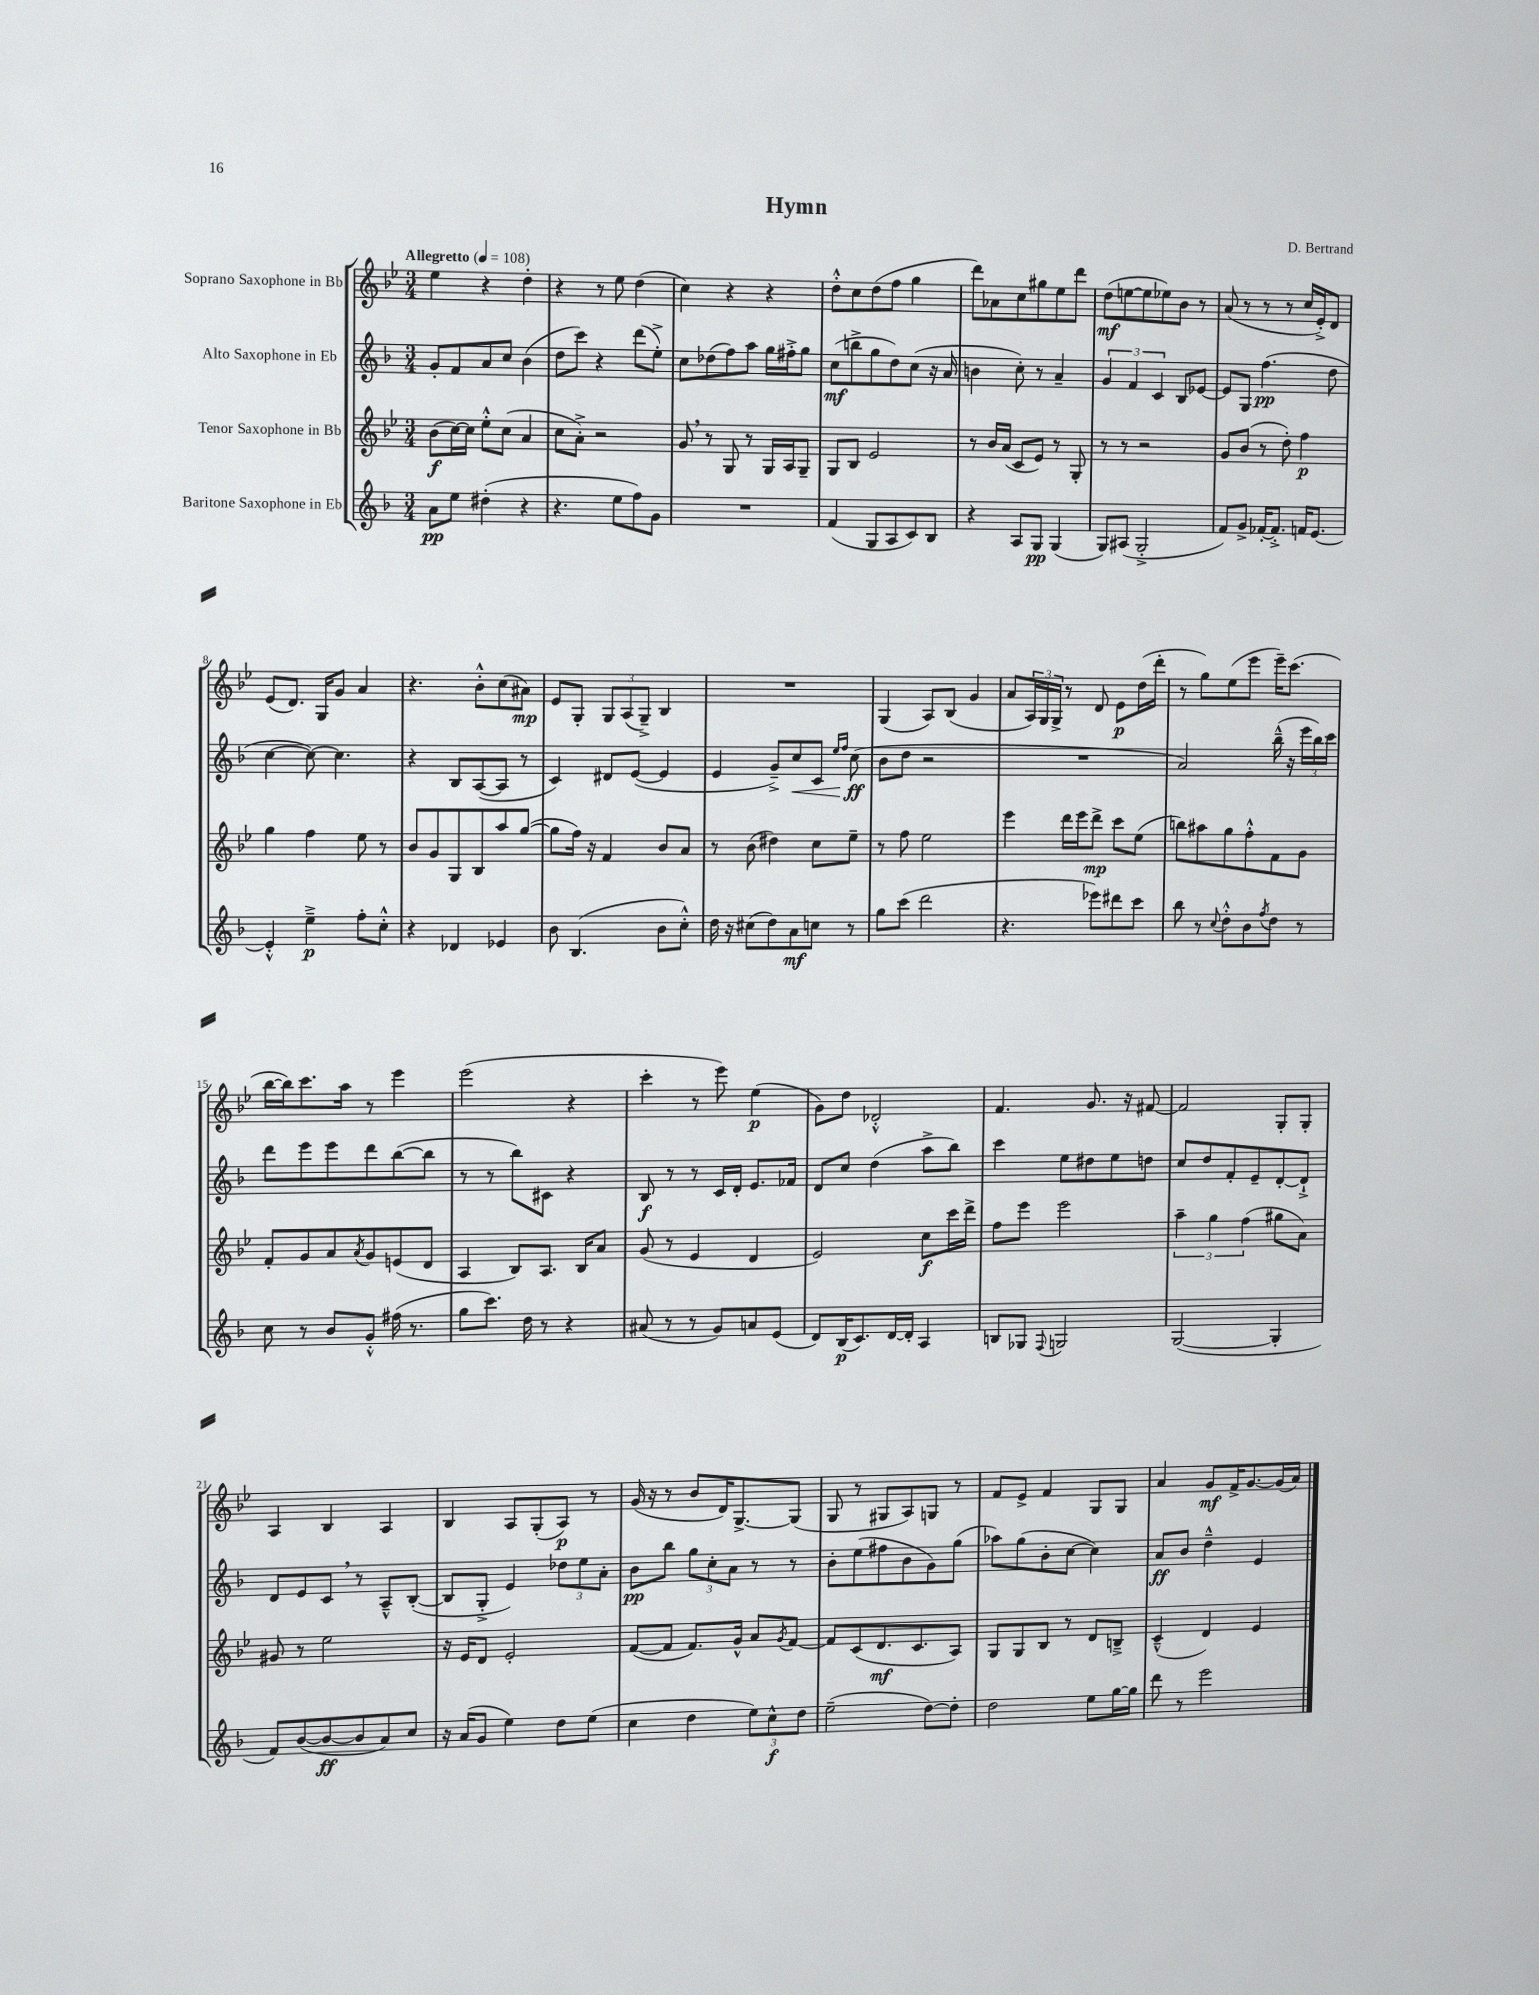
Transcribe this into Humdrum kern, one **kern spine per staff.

**kern	**dynam	**kern	**dynam	**kern	**dynam	**kern	**dynam
*part4	*part4	*part3	*part3	*part2	*part2	*part1	*part1
*staff4	*staff4	*staff3	*staff3	*staff2	*staff2	*staff1	*staff1
*I"Baritone Saxophone in Eb	*	*I"Tenor Saxophone in Bb	*	*I"Alto Saxophone in Eb	*	*I"Soprano Saxophone in Bb	*
*clefG2	*	*clefG2	*	*clefG2	*	*clefG2	*
*k[b-]	*	*k[b-e-]	*	*k[b-]	*	*k[b-e-]	*
*M3/4	*	*M3/4	*	*M3/4	*	*M3/4	*
*MM108	*	*MM108	*	*MM108	*	*MM108	*
=1	=1	=1	=1	=1	=1	=1	=1
!	!	!	!	!	!	!LO:TX:a:B:t=Allegretto	!
8a\L	pp	(8b-\L	f	8g'/L	.	4ee-\	.
8ee\J	.	[16cc\L)	.	8f/	.	.	.
.	.	16cc\JJ]	.	.	.	.	.
(4dd#X'\	.	8ee-'^^\L	.	8a/	.	4r	.
.	.	(8cc\J	.	8cc/J	.	.	.
4r	.	4a/	.	(4b-\	.	4dd'\	.
=2	=2	=2	=2	=2	=2	=2	=2
4.r	.	8cc\L	.	8dd\L	.	4r	.
.	.	8a'^\J)	.	8ccc\J)	.	.	.
.	.	2r	.	4r	.	8r	.
8ee\L	.	.	.	.	.	8ee-\	.
8ff\)	.	.	.	(8ddd\L	.	(4dd\	.
8g\J	.	.	.	8ee'^\J)	.	.	.
=3	=3	=3	=3	=3	=3	=3	=3
2.r	.	8g,/	.	8cc\L	.	4cc\)	.
.	.	8r	.	(8dd-X\	.	.	.
.	.	8G/	.	8ff\)	.	4r	.
.	.	8r	.	8aa\J	.	.	.
.	.	16G/LL	.	16gg\LL	.	4r	.
.	.	16A/J	.	16ff#X'^\J	.	.	.
.	.	8G~/J	.	8gg\J	.	.	.
=4	=4	=4	=4	=4	=4	=4	=4
(4f/	.	8G/L	.	(8cc\L	mf	8dd'^^\L	.
.	.	8B-/J	.	8bbn^\	.	8cc\	.
8G/L	.	2e-/	.	8gg\	.	(8dd\	.
8A/	.	.	.	8dd\)	.	8ff\J	.
8c/)	.	.	.	(8cc\J	.	4gg\	.
8B-/J	.	.	.	16r	.	.	.
.	.	.	.	16a/	.	.	.
=5	=5	=5	=5	=5	=5	=5	=5
4r	.	8r	.	4bn\	.	8ddd\L)	.
.	.	16b-/LL	.	.	.	8a-X\	.
.	.	(16a/JJ	.	.	.	.	.
8A/L	.	8c/L	.	8cc'\)	.	8cc\	.
8G/J	pp	8e-/J)	.	8r	.	8gg#X\	.
(4G/	.	8r	.	4a~/	.	8ee-\	.
.	.	8G'/	.	.	.	8ddd\J	.
=6	=6	=6	=6	=6	=6	=6	=6
8G/L)	.	8r	.	6g/	.	(8dd\L	mf
(8A#X/J	.	8r	.	.	.	[8een\	.
.	.	.	.	6f/	.	.	.
2G'^/	.	2r	.	.	.	8ee\]	.
.	.	.	.	6c/	.	.	.
.	.	.	.	.	.	8ee-X\)	.
.	.	.	.	8B-/L	.	8b-\J	.
.	.	.	.	[8e-X/J	.	8r	.
=7	=7	=7	=7	=7	=7	=7	=7
8f/L)	.	8g/L	.	8e-/L]	.	(8a/	.
8g^/J	.	(8b-/J	.	8G/J	.	8r	.
[16f-X'/KL	.	8r	.	(4.ff\	pp	8r	.
8.f-'^/J]	.	.	.	.	.	.	.
.	.	8dd'\)	.	.	.	8r	.
16fn/KL	.	4ff\	p	.	.	16cc/LL	.
[8.e/J	.	.	.	.	.	16e-'^/J)	.
.	.	.	.	8dd\	.	8d/J	.
!!LO:LB:g=z
=8	=8	=8	=8	=8	=8	=8	=8
4e'^^/]	.	4gg\	.	[4cc\	.	(8e-/L	.
.	.	.	.	.	.	8.d/J)	.
4ee~^\	p	4ff\	.	8cc\_)	.	.	.
.	.	.	.	.	.	16G/KL	.
.	.	.	.	4.cc\]	.	8g/J	.
8ff'\L	.	8ee-\	.	.	.	4a/	.
8cc'^^\J	.	8r	.	.	.	.	.
=9	=9	=9	=9	=9	=9	=9	=9
4r	.	8b-/L	.	4r	.	4.r	.
.	.	8g/	.	.	.	.	.
4d-X/	.	8G/	.	8B-/L	.	.	.
.	.	8B-/	.	([8A/	.	8b-'^^\L	.
4e-X/	.	8aa/	.	8A/J]	.	(8cc\	.
.	.	([8gg/J	.	8r	.	8a#X\J)	mp
=10	=10	=10	=10	=10	=10	=10	=10
8b-\	.	8gg\L]	.	4c/)	.	8e-/L	.
(4.B-/	.	16ff\Jk)	.	.	.	8G'/J	.
.	.	16r	.	.	.	.	.
.	.	4f/	.	8d#X/L	.	12G/L	.
.	.	.	.	.	.	(12A/	.
.	.	.	.	([8e/J	.	.	.
.	.	.	.	.	.	12G~^/J)	.
8b-\L	.	8b-/L	.	4e/]	.	4B-/	.
8cc'^^\J)	.	8a/J	.	.	.	.	.
=11	=11	=11	=11	=11	=11	=11	=11
16dd\	.	8r	.	4e/	.	2.r	.
16r	.	.	.	.	.	.	.
(8cc#X\L	.	(8b-\	.	.	.	.	.
8dd\)	.	4dd#X\)	.	8g~^/L)	.	.	.
!	!	!	!	!	!LO:HP:b	!	!
8a\	mf	.	.	8cc/	<	.	.
8ccn\J	.	8cc\L	.	8c/J	.	.	.
.	.	.	.	16qqee/LL	.	.	.
.	.	.	.	16qqff/JJ	.	.	.
8r	.	8ee-~\J	.	(8cc\	ff	.	.
.	.	.	.	.	[	.	.
=12	=12	=12	=12	=12	=12	=12	=12
8gg\L	.	8r	.	8b-\L	.	(4G/	.
(8ccc\J	.	8ff\	.	8dd\J	.	.	.
2ddd\	.	2ee-\	.	2r	.	8A/L)	.
.	.	.	.	.	.	(8B-/J	.
.	.	.	.	.	.	4g/	.
=13	=13	=13	=13	=13	=13	=13	=13
4.r	.	4eee-\	.	2.r	.	8a/L	.
.	.	.	.	.	.	24A/L)	.
.	.	.	.	.	.	24G/	.
.	.	.	.	.	.	24G^/JJ	.
.	.	16ddd\LL	.	.	.	8r	.
.	.	16eee-\J	.	.	.	.	.
8eee-X\L)	.	8ddd^\J	mp	.	.	8d/	.
8ddd#X\	.	8ccc\L	.	.	.	8e-\L	p
8ccc\J	.	(8ee-\J	.	.	.	(16dd\L	.
.	.	.	.	.	.	16ddd'\JJ	.
=14	=14	=14	=14	=14	=14	=14	=14
8bb-\	.	8bbn\L)	.	2a/)	.	8r	.
8r	.	8aa#X\	.	.	.	8gg\L)	.
8qqcc/	.	.	.	.	.	.	.
8dd'^^\L	.	8gg\	.	.	.	(8ee-\	.
8b-\	.	8ff'^^\	.	.	.	8eee-\J	.
8qff/	.	.	.	.	.	.	.
8dd\J	.	8f\	.	(16bb-~^^\	.	16eee-~\KL)	.
.	.	.	.	16r	.	(8.ccc\J	.
8r	.	8g\J	.	24eee\LL	.	.	.
.	.	.	.	24bb-\)	.	.	.
.	.	.	.	24ccc\JJ	.	.	.
!!LO:LB:g=z
=15	=15	=15	=15	=15	=15	=15	=15
8cc\	.	8f'/L	.	8ddd\L	.	[16bb-\LL	.
.	.	.	.	.	.	16bb-\J])	.
8r	.	8g/	.	8eee\	.	8.ccc\	.
8b-/L	.	8a/	.	8eee\	.	.	.
.	.	.	.	.	.	16aa\Jk	.
.	.	8qa/	.	.	.	.	.
8g'^^/J	.	8g/	.	8ddd\	.	8r	.
(16ff#X\	.	(8en/	.	([8bb-\	.	4eee-\	.
8.r	.	.	.	.	.	.	.
.	.	8d/J	.	8bb-\J]	.	.	.
=16	=16	=16	=16	=16	=16	=16	=16
8gg\L	.	4A/	.	8r	.	(2eee-\	.
8.ccc\J)	.	.	.	8r	.	.	.
.	.	8B-/L)	.	8bb-\L)	.	.	.
16dd\	.	.	.	.	.	.	.
8r	.	8.A/J	.	8c#X\J	.	.	.
4r	.	.	.	4r	.	4r	.
.	.	16B-/KL	.	.	.	.	.
.	.	8a/J	.	.	.	.	.
=17	=17	=17	=17	=17	=17	=17	=17
(8a#X/	.	(8g/	.	8B-/	f	4ccc'\	.
8r	.	8r	.	8r	.	.	.
8r	.	4e-/	.	8r	.	8r	.
8g/L)	.	.	.	16c/LL	.	8eee-\)	.
.	.	.	.	16d'/JJ	.	.	.
8an/	.	4d/	.	8.e/L	.	(4ee-\	p
(8e/J	.	.	.	.	.	.	.
.	.	.	.	16f-X/Jk	.	.	.
=18	=18	=18	=18	=18	=18	=18	=18
8d/L)	.	2e-/)	.	8d/L	.	8g\L)	.
(16B-/K	p	.	.	8cc/J	.	8dd\J	.
8.c/)	.	.	.	.	.	.	.
.	.	.	.	(4dd\	.	2d-X'^^/	.
[16d/L	.	.	.	.	.	.	.
16d'/JJ]	.	.	.	.	.	.	.
4A/	.	8cc\L	f	8aa^\L	.	.	.
.	.	16ccc\L	.	8bb-\J)	.	.	.
.	.	16ddd^\JJ	.	.	.	.	.
=19	=19	=19	=19	=19	=19	=19	=19
8Bn/L	.	8ff\L	.	4ccc\	.	4.f/	.
8G-X/J	.	8eee-\J	.	.	.	.	.
8qqF/	.	.	.	.	.	.	.
2Gn/	.	2eee-\	.	8ee\L	.	.	.
.	.	.	.	8dd#X\	.	8.g/	.
.	.	.	.	8ee\	.	.	.
.	.	.	.	.	.	16r	.
.	.	.	.	8ddn\J	.	[8f#X/	.
=20	=20	=20	=20	=20	=20	=20	=20
([2G/	.	6aa~\	.	8cc/L	.	2f#/]	.
.	.	.	.	8dd/	.	.	.
.	.	6gg\	.	.	.	.	.
.	.	.	.	8f'/	.	.	.
.	.	(6ff\	.	.	.	.	.
.	.	.	.	8e~/	.	.	.
4G'/]	.	8gg#X\L	.	[8d'/	.	8G'/L	.
.	.	8a\J)	.	8d`^/J]	.	8G'/J	.
!!LO:LB:g=z
=21	=21	=21	=21	=21	=21	=21	=21
8f/L)	.	8g#X/	.	8d/L	.	4A/	.
([8b-/	.	8r	.	8e/	.	.	.
8b-/_	ff	2ee-\	.	8c,/J	.	4B-/	.
8b-/]	.	.	.	8r	.	.	.
8a/)	.	.	.	8A~^^/L	.	4A/	.
8cc/J	.	.	.	([8B-'/J	.	.	.
=22	=22	=22	=22	=22	=22	=22	=22
16r	.	16r	.	8B-/L]	.	4B-/	.
(16a/KL	.	16e-/KL	.	.	.	.	.
8g/J	.	8d/J	.	8G'^/J	.	.	.
4ee\)	.	2e-'/	.	4e/)	.	8A/L	.
.	.	.	.	.	.	(8G'/	.
8dd\L	.	.	.	12dd-X\L	.	8A/J)	p
.	.	.	.	12ee\	.	.	.
(8ee\J	.	.	.	.	.	8r	.
.	.	.	.	12a'\J	.	.	.
=23	=23	=23	=23	=23	=23	=23	=23
4cc\	.	([8f/L	.	8b-\L	pp	(16g/	.
.	.	.	.	.	.	16r	.
.	.	8f/J]	.	8bb-\J	.	8r	.
4dd\	.	8.f/L)	.	12gg\L	.	8b-/L	.
.	.	.	.	12cc'\	.	.	.
.	.	.	.	.	.	16d/K)	.
.	.	.	.	12a\J	.	.	.
.	.	16g^^/Jk	.	.	.	[8.G^/	.
12ee\L)	.	8a/L	.	8r	.	.	.
12cc^^\	f	.	.	.	.	.	.
.	.	8qg/	.	.	.	.	.
.	.	[8f/J	.	8r	.	(8G/J]	.
12dd\J	.	.	.	.	.	.	.
=24	=24	=24	=24	=24	=24	=24	=24
(2ee~\	.	8f/L]	.	8b-'\L	.	8G/	.
.	.	(8c/	.	(8ee\	.	8r	.
.	.	8.d/	mf	8ff#X\	.	8G#X/L	.
.	.	.	.	8b-\	.	8A/)	.
.	.	8.c/	.	.	.	.	.
[8dd\L)	.	.	.	8g\)	.	8Gn/J	.
8dd'\J]	.	8A/J)	.	(8gg\J	.	8r	.
=25	=25	=25	=25	=25	=25	=25	=25
2dd\	.	8G/L	.	8aa-X\L)	.	8f/L	.
.	.	8G/	.	(8gg\	.	8e-^/J	.
.	.	8B-/J	.	8b-'\	.	4f/	.
.	.	8r	.	[8cc\J	.	.	.
8ee\L	.	8d/L	.	4cc\])	.	8G/L	.
[16gg\L	.	8Bn~^/J	.	.	.	8G/J	.
16gg\JJ]	.	.	.	.	.	.	.
=26	=26	=26	=26	=26	=26	=26	=26
8ddd\	.	(4c~^^/	.	8a/L	ff	4a/	.
8r	.	.	.	8b-/J	.	.	.
2eee\	.	4d/)	.	4dd~^^\	.	8g/L	mf
.	.	.	.	.	.	16f^/K	.
.	.	.	.	.	.	[8.g/	.
.	.	4e-/	.	4e/	.	.	.
.	.	.	.	.	.	(16g/L]	.
.	.	.	.	.	.	16a/JJ)	.
==	==	==	==	==	==	==	==
*-	*-	*-	*-	*-	*-	*-	*-
